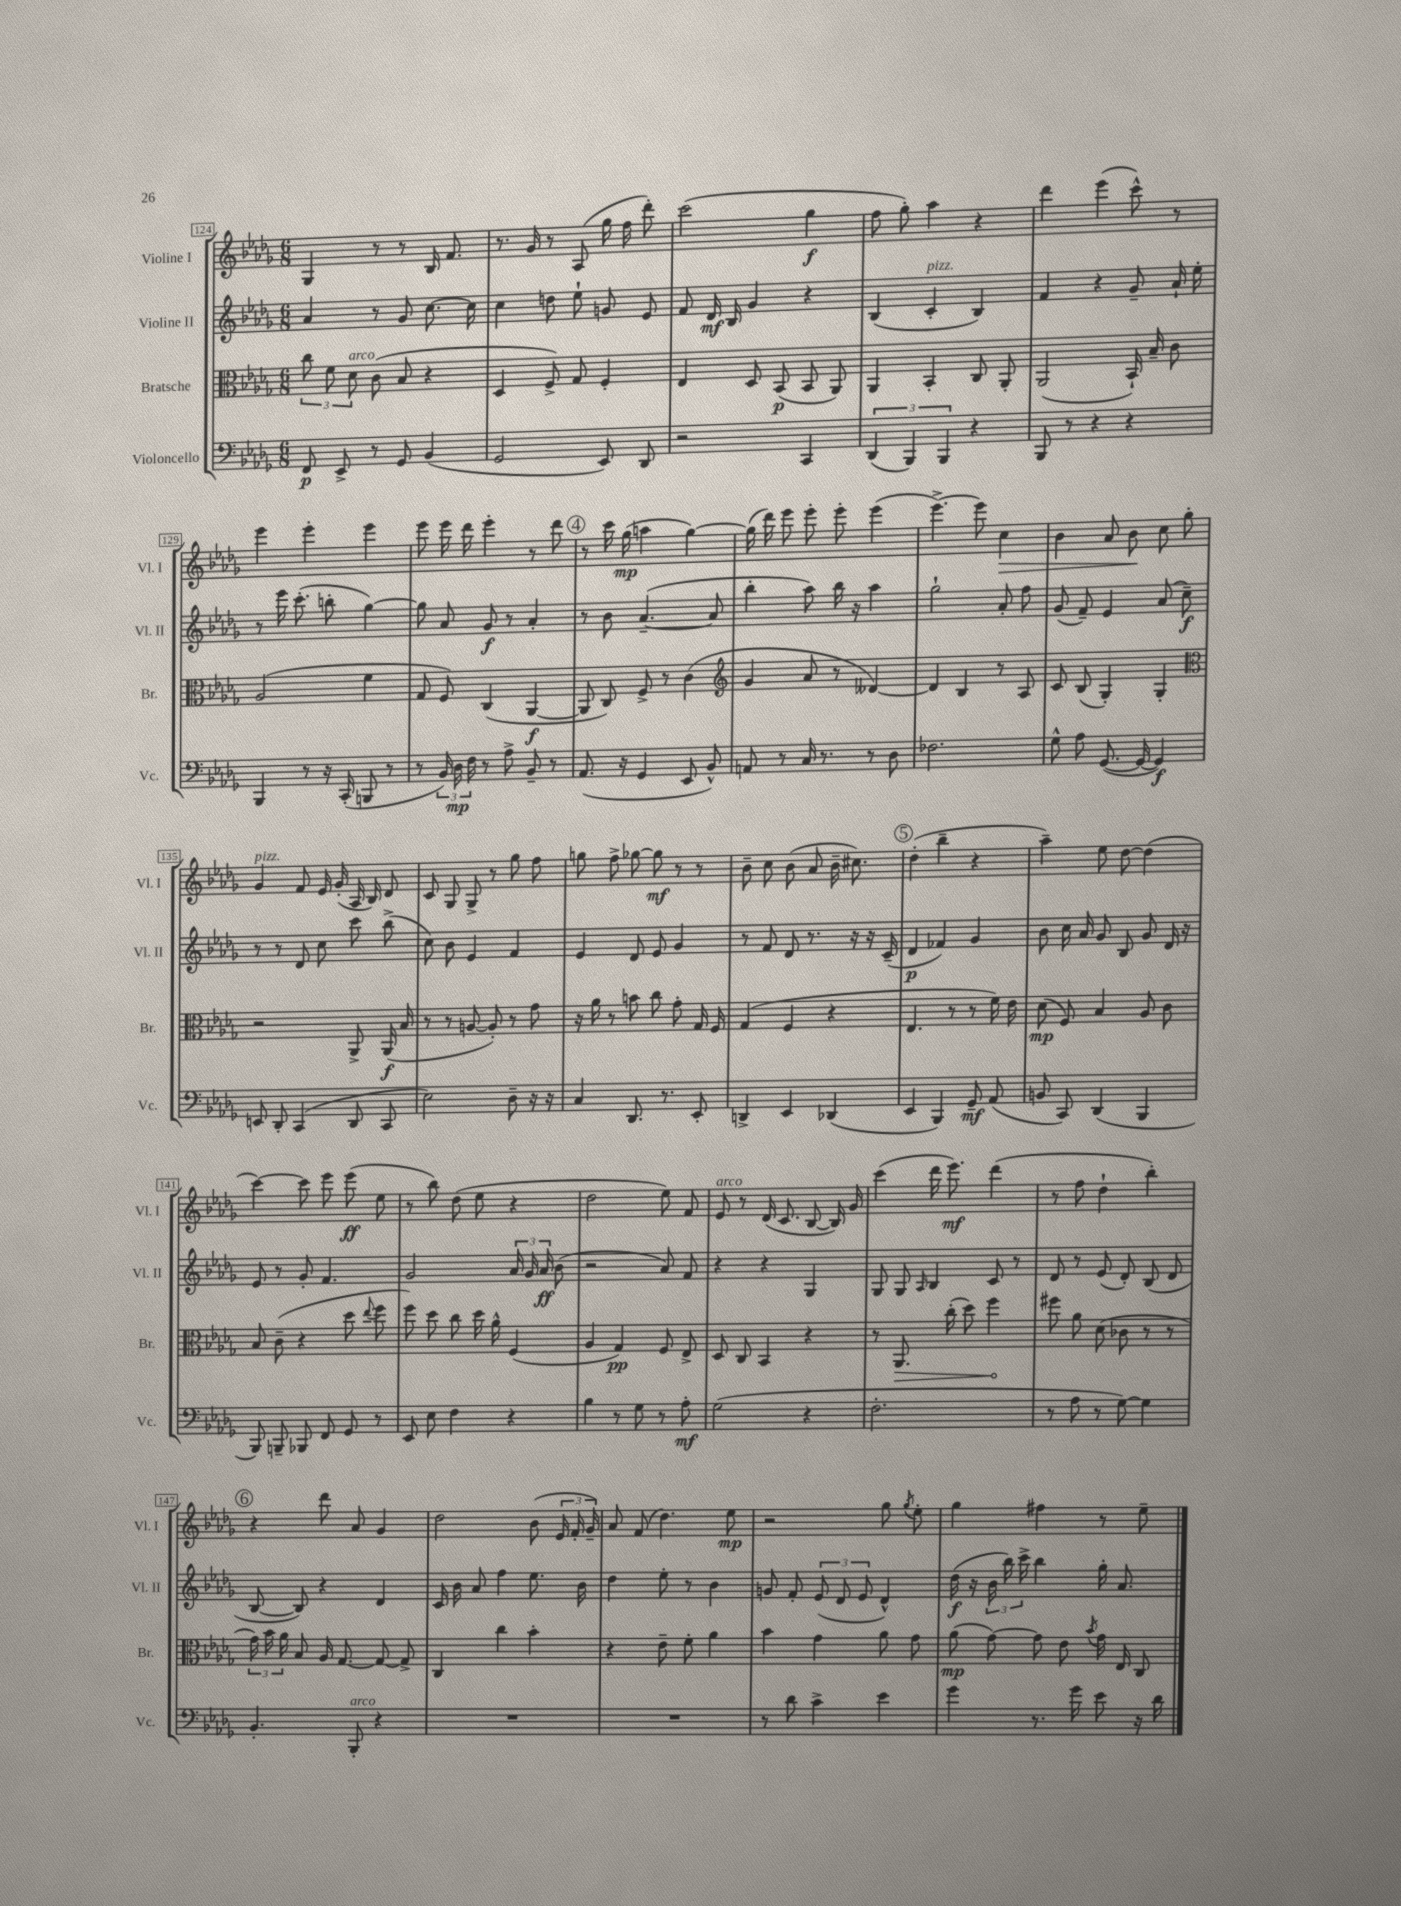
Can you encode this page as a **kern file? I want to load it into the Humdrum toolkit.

**kern	**dynam	**kern	**dynam	**kern	**dynam	**kern	**dynam
*part4	*part4	*part3	*part3	*part2	*part2	*part1	*part1
*staff4	*staff4	*staff3	*staff3	*staff2	*staff2	*staff1	*staff1
*I"Violoncello	*	*I"Bratsche	*	*I"Violine II	*	*I"Violine I	*
*I'Vc.	*	*I'Br.	*	*I'Vl. II	*	*I'Vl. I	*
*clefF4	*	*clefC3	*	*clefG2	*	*clefG2	*
*k[b-e-a-d-g-]	*	*k[b-e-a-d-g-]	*	*k[b-e-a-d-g-]	*	*k[b-e-a-d-g-]	*
*M6/8	*	*M6/8	*	*M6/8	*	*M6/8	*
=124	=124	=124	=124	=124	=124	=124	=124
8FF/	p	12cc\	.	4a-/	.	4G-/	.
.	.	12f\	.	.	.	.	.
8EE-^/	.	.	.	.	.	.	.
!	!	!LO:TX:a:i:t=arco	!	!	!	!	!
.	.	12d-\	.	.	.	.	.
8r	.	(8c\	.	8r	.	8r	.
8GG-/	.	8B-/	.	8g-/	.	8r	.
(4BB-/	.	4r	.	[8.cc\	.	16B-/	.
.	.	.	.	.	.	8.f/	.
.	.	.	.	16cc\]	.	.	.
=125	=125	=125	=125	=125	=125	=125	=125
2GG-/	.	4D-/	.	4cc\	.	8.r	.
.	.	.	.	.	.	16g-/	.
.	.	8F^/)	.	8ddn\	.	8r	.
.	.	8G-/	.	8ee-`\	.	(8A-/	.
8EE-/)	.	4F'/	.	8gn/	.	16gg-\	.
.	.	.	.	.	.	16ff\	.
8DD-/	.	.	.	8e-/	.	8ddd-'\)	.
=126	=126	=126	=126	=126	=126	=126	=126
2r	.	4E-/	.	8f/	.	(2ccc\	.
.	.	.	.	16d-/	mf	.	.
.	.	.	.	16B-/	.	.	.
.	.	8D-/	.	4g-/	.	.	.
.	.	(8BB-/	p	.	.	.	.
4CC/	.	8BB-/	.	4r	.	4gg-\	f
.	.	8AA-/)	.	.	.	.	.
=127	=127	=127	=127	=127	=127	=127	=127
(6DD-/	.	4AA-/	.	(4B-/	.	8ff\	.
.	.	.	.	.	.	8gg-'\)	.
6BBB-/)	.	.	.	.	.	.	.
!	!	!	!	!LO:TX:a:i:t=pizz.	!	!	!
.	.	4BB-'/	.	4c'/	.	4aa-\	.
6BBB-/	.	.	.	.	.	.	.
4r	.	8C/	.	4B-/)	.	4r	.
.	.	8AA-'/	.	.	.	.	.
=128	=128	=128	=128	=128	=128	=128	=128
8BBB-/	.	(2AA-/	.	4f/	.	4ddd-\	.
8r	.	.	.	.	.	.	.
4r	.	.	.	4r	.	(4eee-\	.
4r	.	16BB-`/)	.	8g-~/	.	8ccc^^\)	.
.	.	16B-~/	.	.	.	.	.
.	.	8c\	.	16a-`/	.	8r	.
.	.	.	.	16ee-'\	.	.	.
!!LO:LB:g=z
=129	=129	=129	=129	=129	=129	=129	=129
4BBB-/	.	(2A-/	.	8r	.	4eee-\	.
.	.	.	.	16eee-\	.	.	.
.	.	.	.	(8.ccc'\	.	.	.
8r	.	.	.	.	.	4eee-'\	.
16r	.	.	.	8bbn'\	.	.	.
(16CC'/	.	.	.	.	.	.	.
8BBBn/	.	4f\	.	[4gg-\)	.	4eee-\	.
8r	.	.	.	.	.	.	.
=130	=130	=130	=130	=130	=130	=130	=130
8r	.	8G-/	.	8gg-\]	.	8eee-\	.
24BB-/)	.	8F/)	.	8a-/	.	16eee-\	.
24D-\	mp	.	.	.	.	.	.
.	.	.	.	.	.	16ddd-\	.
24F\	.	.	.	.	.	.	.
8r	.	(4C/	.	8g-/	f	4eee-'\	.
8A-^\	.	.	.	8r	.	.	.
8BB-~/	.	[4AA-/	f	4a-'/	.	8r	.
8r	.	.	.	.	.	8ddd-\	.
!!LO:REH:place=s1:t=4
=131	=131	=131	=131	=131	=131	=131	=131
(8.AA-/	.	8AA-/]	.	8r	.	8r	.
.	.	8C/)	.	8b-\	.	16ccc\	.
16r	.	.	.	.	.	(16gg-\	mp
4GG-/	.	8F^/	.	([4.a-~/	.	4aan\	.
.	.	8r	.	.	.	.	.
8EE-/	.	(4c\	.	.	.	[4gg-\)	.
8BB-^^/)	.	.	.	8a-/]	.	.	.
=132	=132	=132	=132	=132	=132	=132	=132
*	*	*clefG2	*	*	*	*	*
8AAn/	.	4g-/	.	4bb-'\	.	(16gg-\]	.
.	.	.	.	.	.	16ddd-\)	.
8r	.	.	.	.	.	8eee-\	.
16C/	.	8a-/	.	8aa-\)	.	8eee-'\	.
8.r	.	.	.	.	.	.	.
.	.	8r	.	16bb-\	.	8eee-'\	.
.	.	.	.	16r	.	.	.
8r	.	[4d--X/)	.	4aa-\	.	(4eee-\	.
8D-\	.	.	.	.	.	.	.
=133	=133	=133	=133	=133	=133	=133	=133
2.F-X\	.	4d--/]	.	2gg-`\	.	[4.eee-^\)	.
.	.	4B-/	.	.	.	.	.
.	.	.	.	.	.	8eee-\]	.
!	!	!	!	!	!	!	!LO:HP:b
.	.	8r	.	8a-'/	.	4cc\	>
.	.	8A-/	.	8ff\	.	.	.
=134	=134	=134	=134	=134	=134	=134	=134
8G-^^\	.	8c/	.	(8g-/	.	4b-\	.
8A-\	.	(8B-/	.	8f~/)	.	.	.
([8.GG-/	.	4G-'/)	.	4e-/	.	8a-/	.
.	.	.	.	.	.	8b-\	.
16GG-/_	.	.	.	.	.	.	.
4GG-/])	f	4G-'/	.	(8a-/	.	8cc\	]
.	.	.	.	8cc~\)	f	8gg-'\	.
!!LO:LB:g=z
=135	=135	=135	=135	=135	=135	=135	=135
*	*	*clefC3	*	*	*	*	*
!	!	!	!	!	!	!LO:TX:a:i:t=pizz.	!
8EEn/	.	2r	.	8r	.	4g-/	.
8DD-'/	.	.	.	8r	.	.	.
(4CC/	.	.	.	8d-/	.	8f/	.
.	.	.	.	8cc\	.	16e-/	.
.	.	.	.	.	.	(16g-'/	.
8DD-/	.	8AA-^/	.	8ccc\	.	16A-/	.
.	.	.	.	.	.	16B-/)	.
8CC/	.	(16AA-/	f	(8bb-^\	.	8d-/	.
.	.	16B-/	.	.	.	.	.
=136	=136	=136	=136	=136	=136	=136	=136
2E-\)	.	8r	.	8cc\)	.	8c/	.
.	.	8r	.	8b-\	.	8G-/	.
.	.	[8An/	.	4e-/	.	8G-^/	.
.	.	8A'/])	.	.	.	8r	.
8D-~\	.	8r	.	4f/	.	8gg-\	.
16r	.	8g-\	.	.	.	8ff\	.
16r	.	.	.	.	.	.	.
=137	=137	=137	=137	=137	=137	=137	=137
4C/	.	16r	.	4e-/	.	8ggn\	.
.	.	16a-\	.	.	.	.	.
.	.	8r	.	.	.	8ff^\	.
8.DD-/	.	8bn\	.	8d-/	.	[8gg-X\	.
.	.	8cc\	.	8e-/	.	8gg-\]	mf
8.r	.	.	.	.	.	.	.
.	.	8g-'\	.	4g-/	.	8r	.
8EE-'/	.	16G-/	.	.	.	8r	.
.	.	16F/	.	.	.	.	.
=138	=138	=138	=138	=138	=138	=138	=138
4DDn^/	.	(4G-/	.	8r	.	8b-~\	.
.	.	.	.	8f/	.	8cc\	.
4EE-/	.	4F/	.	8d-/	.	(8b-\	.
.	.	.	.	8.r	.	8a-/	.
(4DD-X/	.	4r	.	.	.	16b-~\	.
.	.	.	.	16r	.	8.cc#X\)	.
.	.	.	.	16r	.	.	.
.	.	.	.	(16c~/	.	.	.
!!LO:REH:place=s1:t=5
=139	=139	=139	=139	=139	=139	=139	=139
4EE-/	.	4.E-/	.	4d-/	p	(4dd-'\	.
4BBB-/)	.	.	.	4f-X/)	.	4bb-~\	.
.	.	8r	.	.	.	.	.
8GG-~/	mf	8r	.	4g-/	.	4r	.
(8AA-/	.	16f\)	.	.	.	.	.
.	.	16e-\	.	.	.	.	.
=140	=140	=140	=140	=140	=140	=140	=140
8BBn/	.	(8d-\	mp	8b-\	.	4aa-~\)	.
8CC/)	.	8F/)	.	16cc\	.	.	.
.	.	.	.	16a-/	.	.	.
(4DD-/	.	4B-/	.	8g-/	.	8ee-\	.
.	.	.	.	8B-/	.	[8dd-\	.
4BBB-/	.	8A-/	.	8g-/	.	(4dd-\]	.
.	.	8c\	.	16d-/	.	.	.
.	.	.	.	16r	.	.	.
!!LO:LB:g=z
=141	=141	=141	=141	=141	=141	=141	=141
8BBB-/)	.	8B-/	.	8e-/	.	[4ccc\)	.
8BBBn~/	.	(8c~\	.	8r	.	.	.
8BBB-X/	.	4r	.	8g-'/	.	8ccc\]	.
8FF/	.	.	.	4.f/	.	8eee-\	.
8GG-/	.	8dd-\	.	.	.	(8eee-\	ff
.	.	8qqee-/	.	.	.	.	.
8r	.	8ff\	.	.	.	8ee-\	.
=142	=142	=142	=142	=142	=142	=142	=142
8EE-/	.	8ff\)	.	2g-/	.	8r	.
8E-\	.	8dd-\	.	.	.	8bb-\)	.
4F\	.	8cc\	.	.	.	(8dd-\	.
.	.	16dd-\	.	.	.	8ee-\	.
.	.	16a-^^\	.	.	.	.	.
4r	.	(4F/	.	24a-/	.	4r	.
.	.	.	.	24g-/	.	.	.
.	.	.	.	24a-/	ff	.	.
.	.	.	.	(8b-\	.	.	.
=143	=143	=143	=143	=143	=143	=143	=143
4B-\	.	4A-/	.	2r	.	2dd-\	.
8r	.	4G-/)	pp	.	.	.	.
8G-\	.	.	.	.	.	.	.
8r	.	8F/	.	8a-/)	.	8ee-\)	.
8A-'\	mf	8E-^/	.	8f/	.	8f/	.
=144	=144	=144	=144	=144	=144	=144	=144
!	!	!	!	!	!	!LO:TX:a:i:t=arco	!
(2G-\	.	8D-/	.	4r	.	8e-/	.
.	.	8C/	.	.	.	8r	.
.	.	4BB-/	.	4r	.	(16d-/	.
.	.	.	.	.	.	8.c/	.
4r	.	4r	.	4G-/	.	[8B-/	.
.	.	.	.	.	.	16B-/])	.
.	.	.	.	.	.	16g-/	.
=145	=145	=145	=145	=145	=145	=145	=145
2.F'\	.	8r	.	8G-/	.	(4ccc\	.
!	!	!	!LO:HP:b	!	!	!	!
.	.	8.AA-/	>	8G-/	.	.	.
.	.	.	.	16qqA-/	.	.	.
.	.	.	.	4B-/	.	16ddd-\	.
.	.	(16cc'\	.	.	.	8.eee-\)	mf
.	.	8dd-\)	.	.	.	.	.
.	.	4ff\	.	8c/	.	(4ddd-\	.
.	.	.	.	8r	.	.	.
.	.	.	]	.	.	.	.
=146	=146	=146	=146	=146	=146	=146	=146
8r	.	8ff#X\	.	8d-/	.	8r	.
8A-\	.	8a-\	.	8r	.	8ff\	.
8r	.	(8d-\	.	(8e-/	.	4dd-`\	.
[8G-\)	.	8c-X\	.	8d-'/)	.	.	.
4G-\]	.	8r	.	(8B-/	.	4bb-'\)	.
.	.	8r	.	8d-/	.	.	.
!!LO:LB:g=z
!!LO:REH:place=s1:t=6
=147	=147	=147	=147	=147	=147	=147	=147
4.BB-'/	.	24g-\)	.	[8B-/	.	4r	.
.	.	24b-\	.	.	.	.	.
.	.	24a-\	.	.	.	.	.
.	.	8B-/	.	8B-/])	.	.	.
.	.	16A-/	.	4r	.	8ddd-\	.
.	.	[8.G-/	.	.	.	.	.
!LO:TX:a:i:t=arco	!	!	!	!	!	!	!
8BBB-'/	.	.	.	.	.	8a-/	.
4r	.	8G-/_	.	4d-/	.	4g-/	.
.	.	8G-^/]	.	.	.	.	.
=148	=148	=148	=148	=148	=148	=148	=148
2.r	.	4C/	.	16c/	.	2dd-\	.
.	.	.	.	16b-\	.	.	.
.	.	.	.	8a-/	.	.	.
.	.	4cc\	.	4ff\	.	.	.
.	.	4b-'\	.	8.ee-\	.	(8b-\	.
.	.	.	.	.	.	24e-/	.
.	.	.	.	.	.	24f'/	.
.	.	.	.	16b-\	.	.	.
.	.	.	.	.	.	24g-~/)	.
=149	=149	=149	=149	=149	=149	=149	=149
2.r	.	4r	.	4dd-\	.	8a-/	.
.	.	.	.	.	.	(8f/	.
.	.	8e-~\	.	8ee-'\	.	4.dd-\)	.
.	.	8f'\	.	8r	.	.	.
.	.	4a-\	.	4b-\	.	.	.
.	.	.	.	.	.	8ee-\	mp
=150	=150	=150	=150	=150	=150	=150	=150
8r	.	4b-\	.	8gn/	.	2r	.
8d-\	.	.	.	8f'/	.	.	.
4c^\	.	4g-\	.	(12e-/	.	.	.
.	.	.	.	12d-/	.	.	.
.	.	.	.	12e-/	.	.	.
4e-\	.	8a-\	.	4d-^^/)	.	8gg-\	.
.	.	.	.	.	.	8qgg-/	.
.	.	8g-\	.	.	.	8ee-'\	.
=151	=151	=151	=151	=151	=151	=151	=151
4g-\	.	(8a-\	mp	(16dd-\	f	4gg-\	.
.	.	.	.	16r	.	.	.
.	.	[8g-\)	.	24b-\	.	.	.
.	.	.	.	24bb-\)	.	.	.
.	.	.	.	24ccc^\	.	.	.
8.r	.	8g-\]	.	4bb-\	.	4ff#X\	.
.	.	8e-\	.	.	.	.	.
16g-\	.	.	.	.	.	.	.
.	.	8qb-/	.	.	.	.	.
8e-\	.	16g-\	.	16gg-'\	.	8r	.
.	.	16E-/	.	8.a-/	.	.	.
16r	.	8C/	.	.	.	8ee-~\	.
16d-\	.	.	.	.	.	.	.
==	==	==	==	==	==	==	==
*-	*-	*-	*-	*-	*-	*-	*-
